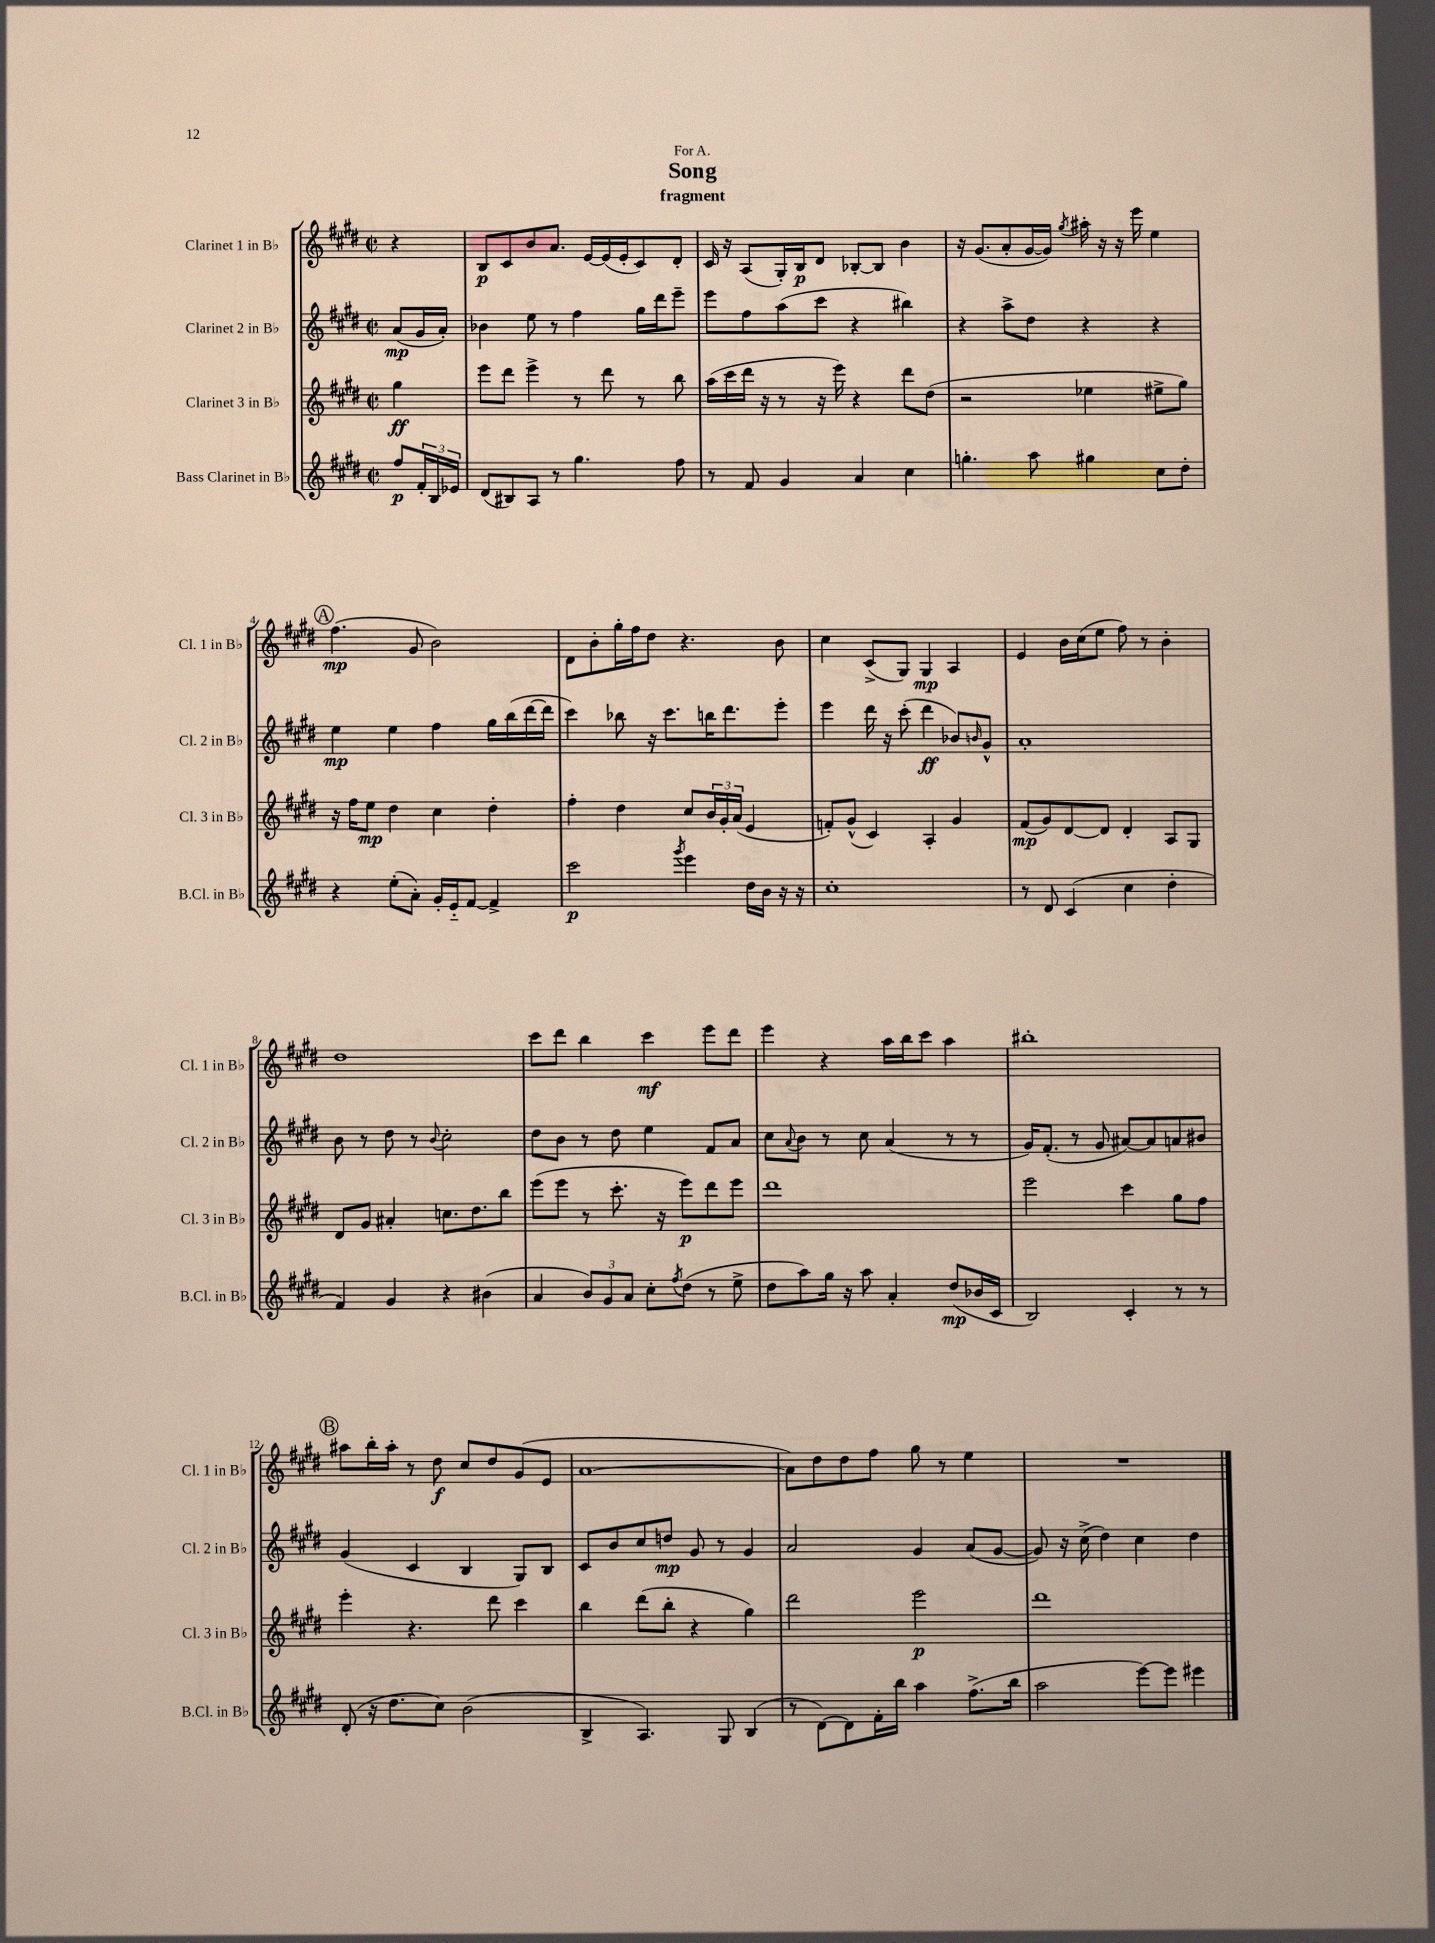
\header { title = "Song" subtitle = "fragment" dedication = "For A." }
<<
\new StaffGroup <<
\new Staff = "s0" \with { instrumentName = "Clarinet 1 in Bb" shortInstrumentName = "Cl. 1 in Bb" } {
    \clef treble \key e \major \defaultTimeSignature \time 2/2 \partial 4
    r4 |
    b8\p cis'8 b'8 a'8. e'16~ e'16( e'16-. cis'8) dis'8-. |
    cis'16 r16 a8( gis16-.) b16\p dis'8 bes8~-. bes8 b'4 |
    r16 gis'8.( a'8-. gis'16~ gis'16) \acciaccatura { gis''8 } ais''16-. r16 r16 e'''16 e''4 |
    \mark \markup { \circle "A" } fis''4.\mp( gis'8 b'2) |
    dis'8 b'8-. gis''16-. fis''16 dis''8 r4. b'8 |
    cis''4 cis'8->( gis8) gis4\mp a4 |
    e'4 b'16 cis''16( e''8 fis''8) r8 b'4-. |
    dis''1 |
    cis'''8 dis'''8 b''4 cis'''4\mf e'''8 dis'''8 |
    e'''4 r4 a''16 b''16 cis'''8 a''4 |
    bis''1-. |
    \mark \markup { \circle "B" } ais''8 b''16-. ais''16-. r8 dis''8\f cis''8 dis''8 gis'8( e'8 |
    a'1~ |
    a'8) dis''8 dis''8 fis''8 gis''8 r8 e''4 |
    R1 \bar "|." |
}
\new Staff = "s1" \with { instrumentName = "Clarinet 2 in Bb" shortInstrumentName = "Cl. 2 in Bb" } {
    \clef treble \key e \major \defaultTimeSignature \time 2/2 \partial 4
    a'8\mp( gis'16 a'16-.) |
    bes'4 e''8 r8 fis''4 gis''16 dis'''16 e'''8-- |
    e'''8 fis''8 a''8( cis'''8 r4 bis''4) |
    r4 a''8-> dis''8 r4 r4 |
    \mark \markup { \circle "A" } e''4\mp e''4 fis''4 gis''16 b''16( dis'''16~ dis'''16 |
    cis'''4) bes''8 r16 cis'''8. b''16 dis'''8. e'''8-. |
    e'''4 dis'''16 r16 cis'''8-.( dis'''4\ff bes'8) \grace { b'16 } gis'8-^ |
    a'1-. |
    b'8 r8 dis''8 r8 \appoggiatura { b'8 } cis''2-. |
    dis''8 b'8 r8 dis''8 e''4 fis'8 a'8 |
    cis''8 \appoggiatura { a'8 } b'8 r8 cis''8 a'4( r8 r8 |
    gis'16) fis'8.-.( r8 gis'8 ais'8~) ais'8 a'8 bis'8 |
    \mark \markup { \circle "B" } gis'4( cis'4 b4 gis8) b8 |
    cis'8 b'8 cis''8 d''8\mp gis'8 r8 gis'4 |
    a'2 gis'4 a'8( gis'8~ |
    gis'8) r16 cis''16->( dis''4) cis''4 dis''4 \bar "|." |
}
\new Staff = "s2" \with { instrumentName = "Clarinet 3 in Bb" shortInstrumentName = "Cl. 3 in Bb" } {
    \clef treble \key e \major \defaultTimeSignature \time 2/2 \partial 4
    gis''4\ff |
    e'''8 dis'''8 e'''4-> r8 dis'''8 r8 b''8 |
    a''16( cis'''16 dis'''16 r16 r8 r16 e'''16) r4 dis'''8 dis''8( |
    r2 ees''4 eis''8-> gis''8) |
    \mark \markup { \circle "A" } r16 fis''16 e''8\mp dis''4 cis''4 dis''4-. |
    fis''4-. dis''4 cis''8 \tuplet 3/2 { b'16 gis'16-. a'16( } e'4 |
    f'8-.) gis'8-^( cis'4) a4-. gis'4 |
    fis'8\mp( gis'8) dis'8~ dis'8 dis'4-. a8 gis8 |
    dis'8 gis'8 ais'4-. c''8. dis''8. b''8 |
    e'''8( e'''8 r8 cis'''8.-. r16 e'''8\p) dis'''8 e'''8 |
    dis'''1 |
    e'''2 cis'''4 gis''8 fis''8 |
    \mark \markup { \circle "B" } e'''4-. r4. dis'''8 cis'''4 |
    b''4 dis'''8( b''8-. r4 gis''4) |
    dis'''2 e'''2\p |
    dis'''1 \bar "|." |
}
\new Staff = "s3" \with { instrumentName = "Bass Clarinet in Bb" shortInstrumentName = "B.Cl. in Bb" } {
    \clef treble \key e \major \defaultTimeSignature \time 2/2 \partial 4
    fis''8\p \tuplet 3/2 { fis'16-. b16 ees'16 } |
    dis'8( bis8) a8 r8 gis''4. fis''8 |
    r8 fis'8 gis'4 a'4 cis''4 |
    g''4.-. a''8 gis''4 cis''8 dis''8-. |
    \mark \markup { \circle "A" } r4 e''8-.( a'8-.) gis'16-. e'16-_ fis'8~ fis'4-> |
    cis'''2\p \acciaccatura { gis'''8 } e'''4 dis''16 b'16 r16 r16 |
    cis''1-. |
    r8 dis'8 cis'4( cis''4 dis''4-. |
    fis'4) gis'4 r4 bis'4( |
    a'4 \tuplet 3/2 { b'8) gis'8 a'8 } cis''8-. \acciaccatura { fis''8 } dis''8( r8 e''8-> |
    dis''8 a''8) gis''16 r16 a''8 a'4-. dis''8\mp( bes'16 cis'16 |
    b2) cis'4-. r8 r8 |
    \mark \markup { \circle "B" } dis'8-.( r16 dis''8. cis''8) b'2( |
    b4-> a4.) gis8 b4( |
    r8 dis'8~) dis'8 fis'16-. b''16 a''4 fis''8.->( b''16 |
    a''2 e'''8~) e'''8 eis'''4 \bar "|." |
}
>>
>>
